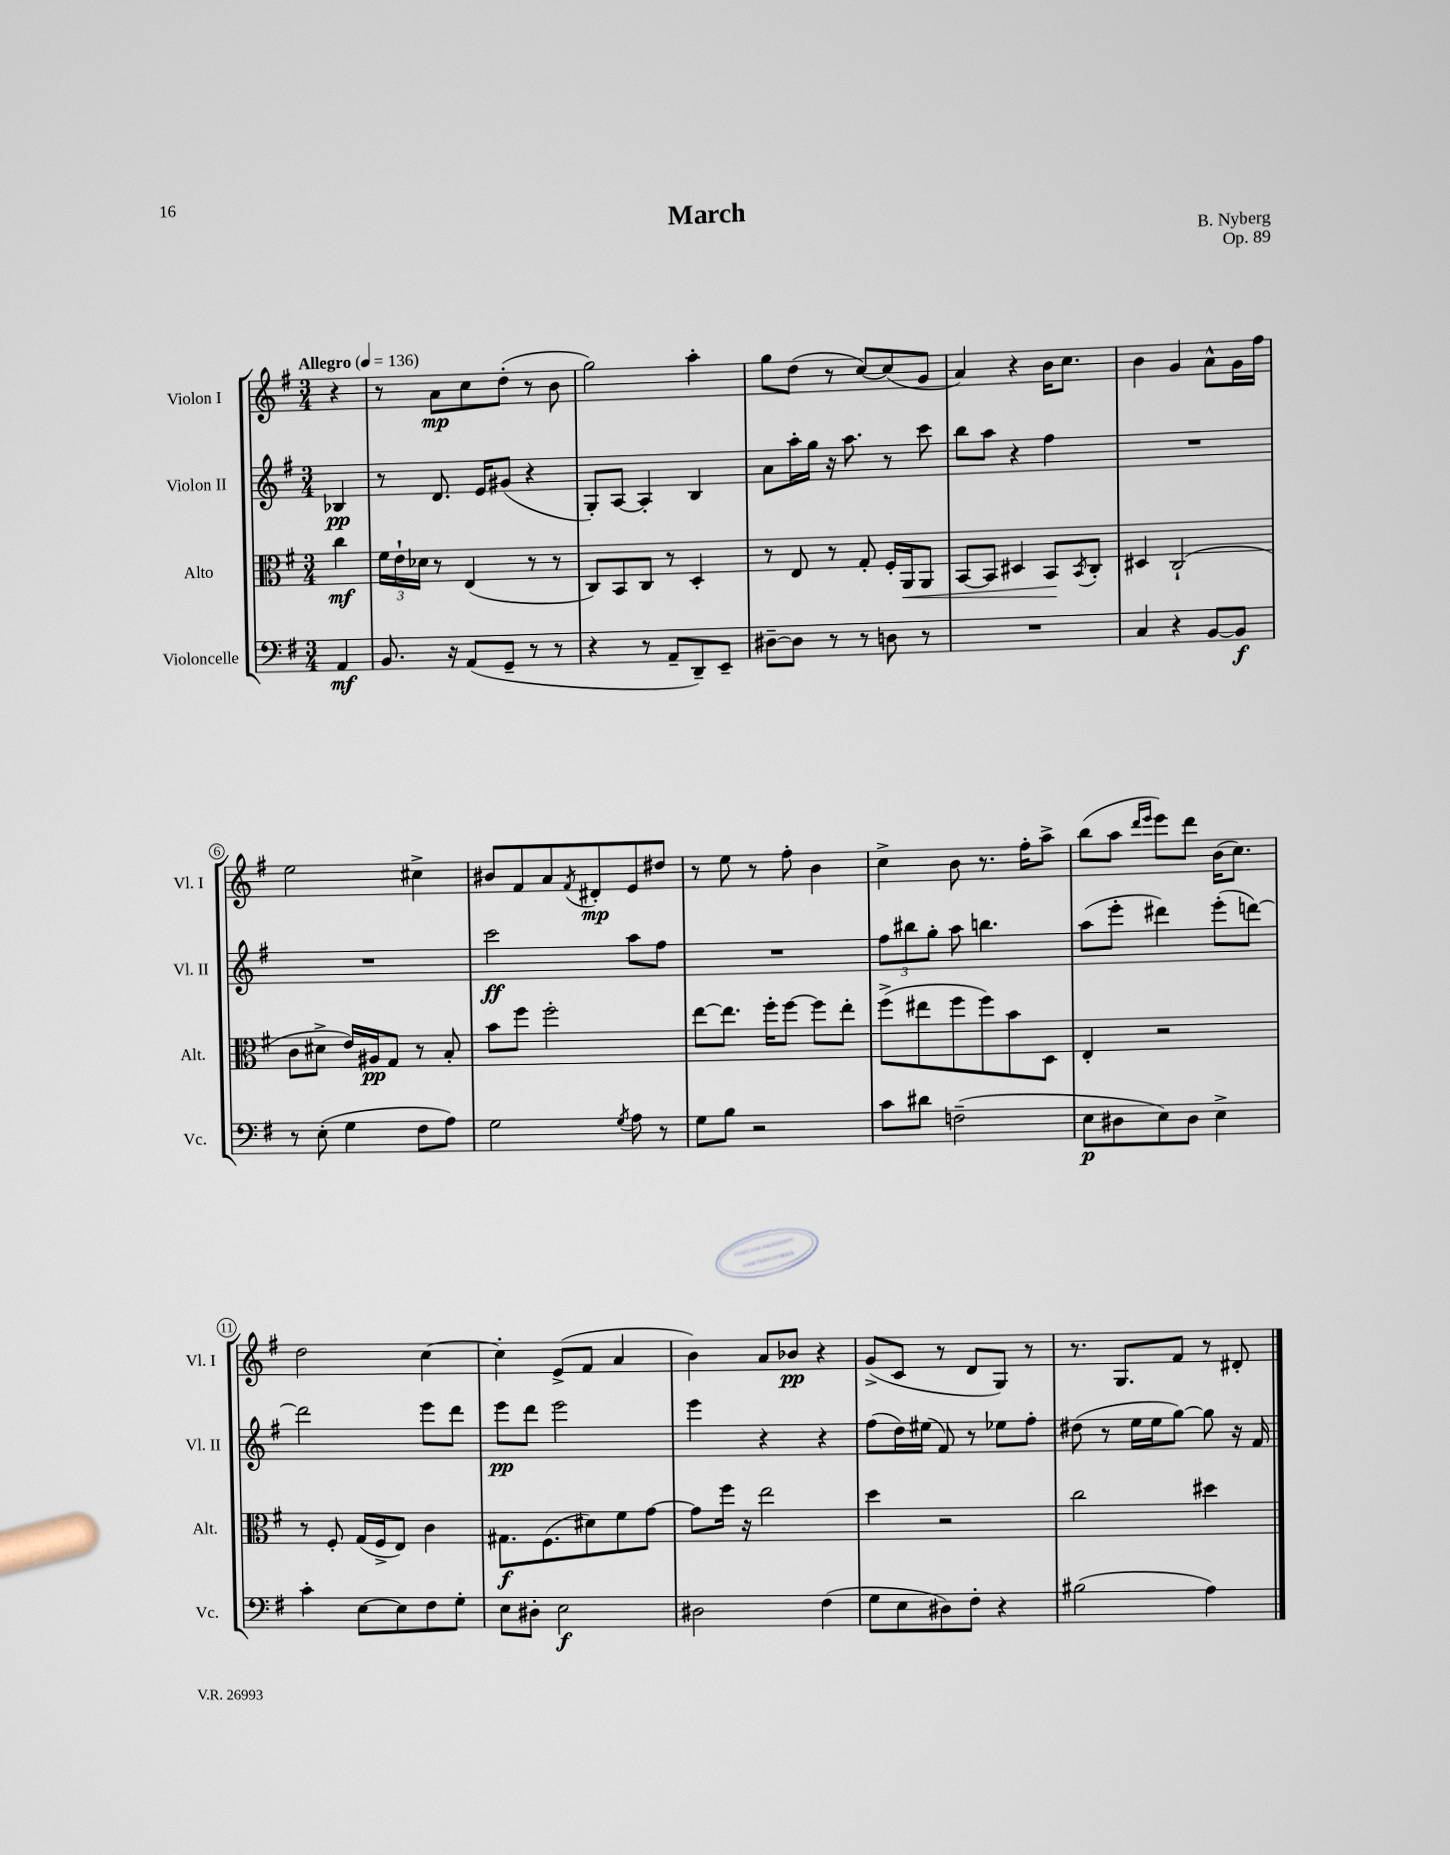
\header { title = "March" composer = "B. Nyberg" opus = "Op. 89" }
<<
\new StaffGroup <<
\new Staff = "s0" \with { instrumentName = "Violon I" shortInstrumentName = "Vl. I" } {
    \clef treble \key g \major \numericTimeSignature \time 3/4 \partial 4 \tempo "Allegro" 4 = 136
    r4 |
    r8 a'8\mp c''8 d''8-.( r8 b'8 |
    g''2) a''4-. |
    g''8 d''8( r8 c''8~) c''8( g'8 |
    a'4) r4 b'16 c''8. |
    b'4 g'4 a'8-^ g'16 fis''16 |
    e''2 cis''4-> |
    bis'8 fis'8 a'8 \acciaccatura { fis'8 } dis'8-.\mp e'8 dis''8 |
    r8 e''8 r8 fis''8-. b'4 |
    c''4-> b'8 r8. fis''16-. a''8-> |
    b''8( a''8 \grace { d'''16 e'''16 } e'''8) d'''8 b'16( c''8.) |
    d''2 c''4~ |
    c''4-. e'8->( fis'8 a'4 |
    b'4) a'8 bes'8\pp r4 |
    g'8->( c'8 r8 d'8 g8) r8 |
    r8. g8. fis'8 r8 dis'8-. \bar "|." |
}
\new Staff = "s1" \with { instrumentName = "Violon II" shortInstrumentName = "Vl. II" } {
    \clef treble \key g \major \numericTimeSignature \time 3/4 \partial 4
    bes4\pp |
    r8 d'8. e'16 gis'8( r4 |
    g8-.) a8~ a4-. b4 |
    a'8 a''16-. g''16 r16 a''8. r8 c'''8 |
    b''8 a''8 r4 fis''4 |
    R2. |
    R2. |
    c'''2\ff a''8 fis''8 |
    R2. |
    \tuplet 3/2 { fis''8 bis''8 g''8-. } a''8 b''4. |
    a''8( e'''8-. dis'''4) e'''8-.( d'''8~) |
    d'''2 e'''8 d'''8 |
    e'''8\pp d'''8 e'''2 |
    e'''4 r4 r4 |
    fis''8( d''16) eis''16( fis'8) r8 ees''8 fis''8-. |
    dis''8( r8 e''16 e''16 g''8~) g''8 r16 fis'16 \bar "|." |
}
\new Staff = "s2" \with { instrumentName = "Alto" shortInstrumentName = "Alt." } {
    \clef alto \key g \major \numericTimeSignature \time 3/4 \partial 4
    c''4\mf |
    \tuplet 3/2 { fis'16 e'16-! des'16 } r8 e4( r8 r8 |
    c8) b,8 c8 r8 d4-. |
    r8 e8 r8 g8-. fis16-. a,16\< a,8 |
    b,8~ b,8 dis4 b,8\! \acciaccatura { b,8 } c8-. |
    dis4 c2-!( |
    c'8 dis'8-> e'16) ais16\pp g8 r8 b8-. |
    b'8 fis''8 fis''2-. |
    e''8~ e''8. fis''16-. fis''8~ fis''8 e''8-. |
    fis''8->( eis''8 fis''8 fis''8) b'8 d8 |
    e4-. r2 |
    r8 fis8-. g16( fis16-> e8) c'4 |
    gis8.\f fis8.( dis'8) fis'8 g'8~ |
    g'8 fis''16 r16 e''2 |
    d''4 r2 |
    c''2 dis''4 \bar "|." |
}
\new Staff = "s3" \with { instrumentName = "Violoncelle" shortInstrumentName = "Vc." } {
    \clef bass \key g \major \numericTimeSignature \time 3/4 \partial 4
    a,4\mf |
    b,8. r16 a,8( g,8-- r8 r8 |
    r4 r8 a,8-- d,8--) e,8-- |
    dis8~-- dis8 r8 r8 d8 r8 |
    R2. |
    c4 r4 b,8~ b,8\f |
    r8 e8-.( g4 fis8 a8) |
    g2 \acciaccatura { g8 } a8 r8 |
    g8 b8 r2 |
    c'8 dis'8 f2--( |
    e8\p dis8 e8) dis8 e4-> |
    c'4-. e8~ e8 fis8 g8-. |
    e8 dis8-. e2\f |
    dis2 fis4( |
    g8 e8 dis8) fis8-. r4 |
    bis2( a4) \bar "|." |
}
>>
>>
\layout { \context { \Score \override BarNumber.stencil = #(make-stencil-circler 0.1 0.3 ly:text-interface::print) } }
